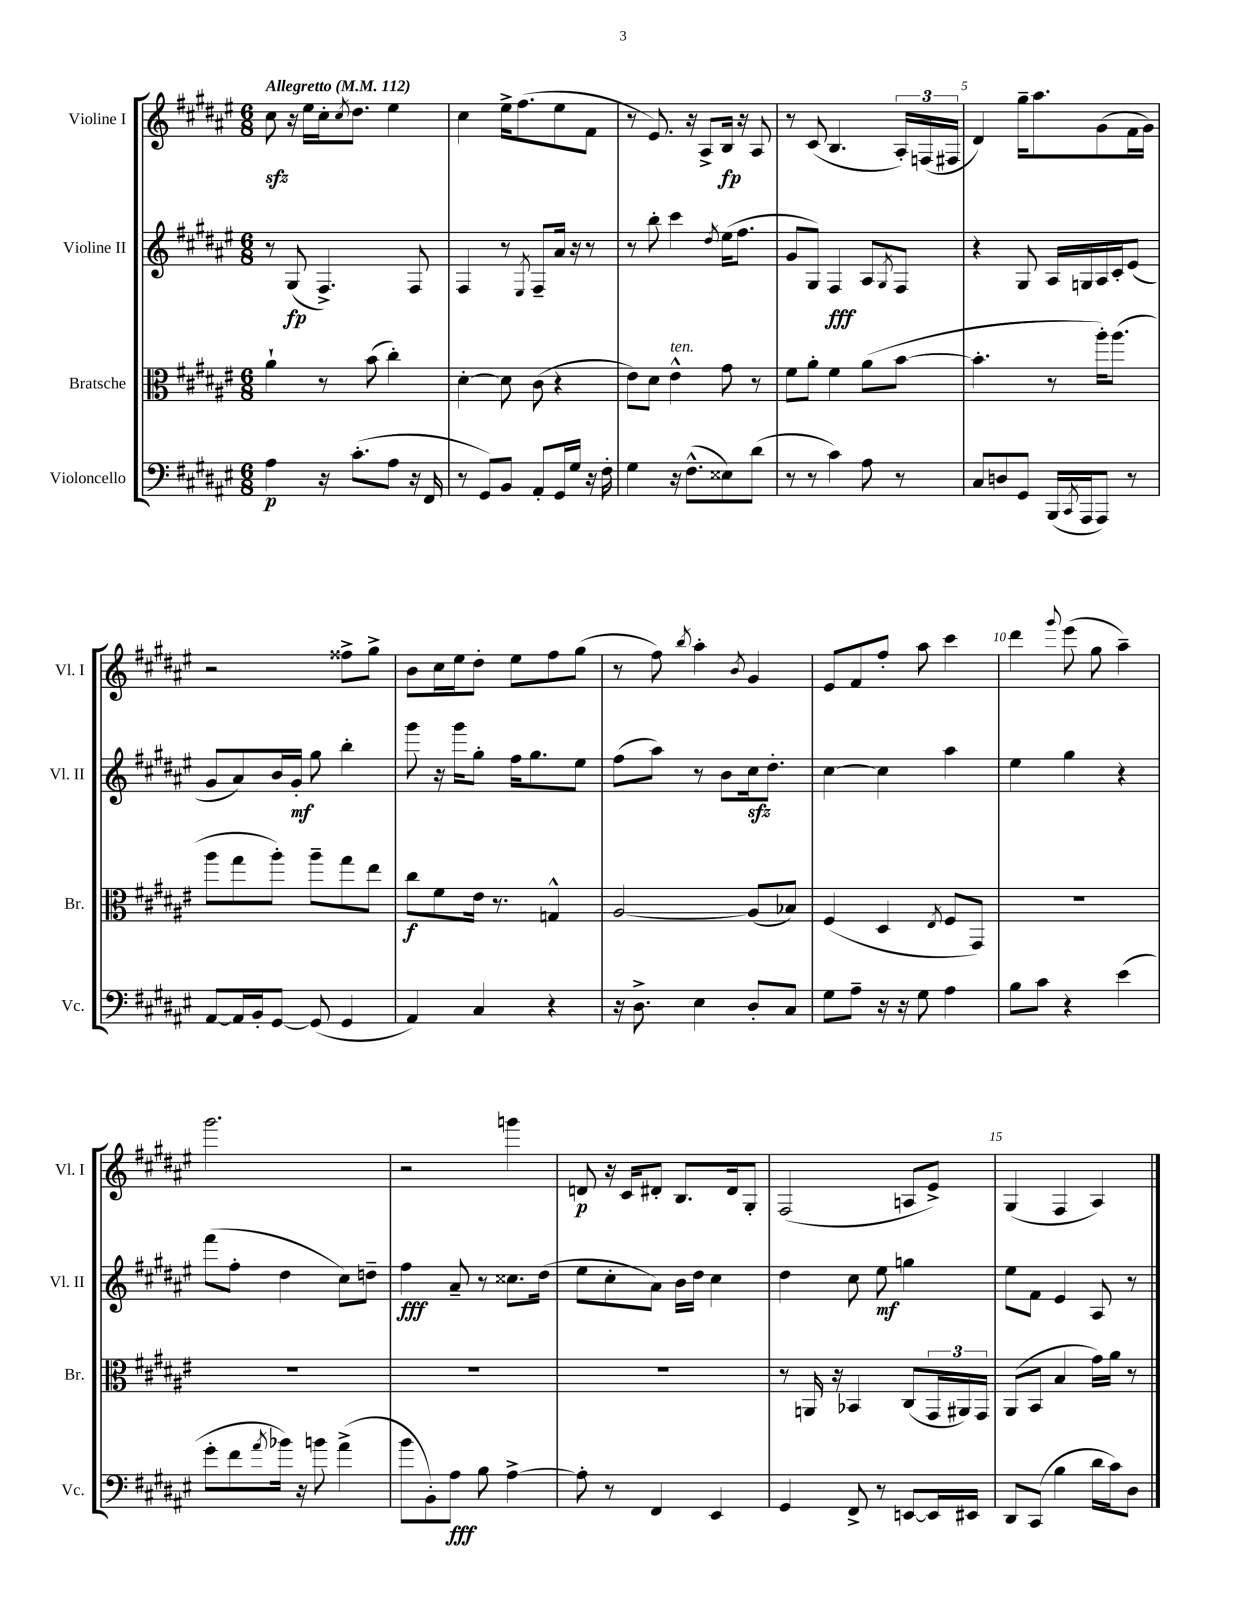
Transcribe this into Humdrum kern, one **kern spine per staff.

**kern	**dynam	**kern	**dynam	**kern	**dynam	**kern	**dynam
*part4	*part4	*part3	*part3	*part2	*part2	*part1	*part1
*staff4	*staff4	*staff3	*staff3	*staff2	*staff2	*staff1	*staff1
*I"Violoncello	*	*I"Bratsche	*	*I"Violine II	*	*I"Violine I	*
*I'Vc.	*	*I'Br.	*	*I'Vl. II	*	*I'Vl. I	*
*clefF4	*	*clefC3	*	*clefG2	*	*clefG2	*
*k[f#c#g#d#a#e#]	*	*k[f#c#g#d#a#e#]	*	*k[f#c#g#d#a#e#]	*	*k[f#c#g#d#a#e#]	*
*M6/8	*	*M6/8	*	*M6/8	*	*M6/8	*
*MM112	*	*MM112	*	*MM112	*	*MM112	*
=1	=1	=1	=1	=1	=1	=1	=1
!	!	!	!	!	!	!LO:TX:a:B:t=Allegretto	!
4A#\	p	4a#`\	.	8r	.	8cc#zz\	.
.	.	.	.	(8G#/	fp	16r	.
.	.	.	.	.	.	16ee#\LL	.
16r	.	8r	.	4.F#^/)	.	16cc#'\J	.
.	.	.	.	.	.	8qcc#/	.
(8.c#'\L	.	.	.	.	.	8.dd#\J	.
.	.	(8b\	.	.	.	.	.
8A#\J	.	4cc#'\)	.	.	.	4ee#\	.
16r	.	.	.	8F#/	.	.	.
16FF#/	.	.	.	.	.	.	.
=2	=2	=2	=2	=2	=2	=2	=2
8r	.	[4d#'\	.	4F#/	.	4cc#\	.
8GG#/L)	.	.	.	.	.	.	.
8BB/J	.	8d#\]	.	8r	.	16ee#^\KL	.
.	.	.	.	.	.	(8.ff#\	.
.	.	.	.	8qE#/	.	.	.
8AA#'/L	.	(8c#\	.	8F#~/L	.	.	.
16GG#/L	.	4r	.	16a#/Jk	.	8ee#\	.
16G#/JJ	.	.	.	16r	.	.	.
16r	.	.	.	8r	.	8f#\J	.
16F#'\	.	.	.	.	.	.	.
=3	=3	=3	=3	=3	=3	=3	=3
4G#\	.	8e#\L)	.	8r	.	8r	.
.	.	8d#\J	.	8bb'\	.	8.e#/)	.
!	!	!LO:TX:a:i:t=ten.	!	!	!	!	!
16r	.	4e#^^\	.	4ccc#\	.	.	.
(8.F#^^\L	.	.	.	.	.	16r	.
.	.	.	.	.	.	8A#^/L	.
.	.	.	.	8qdd#/	.	.	.
8E##X\)	.	8g#\	.	(16ee#\KL	.	16B/Jk	fp
.	.	.	.	8.ff#\J	.	16r	.
(8d#\J	.	8r	.	.	.	8A#/	.
=4	=4	=4	=4	=4	=4	=4	=4
8r	.	8f#\L	.	8g#/L	.	8r	.
8r	.	8a#'\J	.	8G#/J)	.	(8c#/	.
4c#\)	.	4f#\	.	4F#/	fff	4.B/	.
8A#\	.	(8a#\L	.	8A#/L	.	.	.
.	.	.	.	8qG#/	.	.	.
8r	.	[8b\J	.	8F#/J	.	24A#'/LL)	.
.	.	.	.	.	.	(24Fn/	.
.	.	.	.	.	.	24F#X/JJ	.
=5	=5	=5	=5	=5	=5	=5	=5
8C#/L	.	4.b'\]	.	4r	.	4d#/)	.
8Dn/	.	.	.	.	.	.	.
8GG#/J	.	.	.	8G#/	.	16gg#~\KL	.
.	.	.	.	.	.	8.aa#\	.
(16BBB/LL	.	8r	.	16A#/LL	.	.	.
8qCC#/	.	.	.	.	.	.	.
16AAA#/J	.	.	.	16Gn/	.	.	.
8AAA#/J)	.	16aa#'\KL)	.	16A#/	.	(8g#\	.
.	.	(8.aa#\J	.	16c#'/J	.	.	.
8r	.	.	.	(8e#/J	.	16f#\L	.
.	.	.	.	.	.	16g#\JJ)	.
!!LO:LB:g=z
=6	=6	=6	=6	=6	=6	=6	=6
[8AA#/L	.	8aa#\L	.	8g#/L	.	2r	.
16AA#/L]	.	8gg#\	.	8a#/)	.	.	.
16BB'/J	.	.	.	.	.	.	.
[8GG#/J	.	8aa#'\J)	.	16b/L	.	.	.
.	.	.	.	16g#'/JJ	mf	.	.
(8GG#/]	.	8aa#~\L	.	8gg#\	.	.	.
4GG#/	.	8gg#\	.	4bb'\	.	8ff##X^\L	.
.	.	8ee#\J	.	.	.	8gg#^\J	.
=7	=7	=7	=7	=7	=7	=7	=7
4AA#/)	.	8cc#\L	f	8ggg#\	.	8b\L	.
.	.	8f#\	.	16r	.	16cc#\L	.
.	.	.	.	16ggg#\KL	.	16ee#\J	.
4C#/	.	16e#\Jk	.	8gg#'\J	.	8dd#'\J	.
.	.	8.r	.	.	.	.	.
.	.	.	.	16ff#\KL	.	8ee#\L	.
.	.	.	.	8.gg#\	.	.	.
4r	.	4Gn^^/	.	.	.	8ff#\	.
.	.	.	.	8ee#\J	.	(8gg#\J	.
=8	=8	=8	=8	=8	=8	=8	=8
16r	.	[2A#/	.	(8ff#\L	.	8r	.
8.D#^\	.	.	.	.	.	.	.
.	.	.	.	8aa#\J)	.	8ff#\)	.
.	.	.	.	.	.	8qbb/	.
4E#\	.	.	.	8r	.	4aa#'\	.
.	.	.	.	8b\L	.	.	.
.	.	.	.	.	.	8qb/	.
8D#'/L	.	(8A#/L]	.	16cc#zz\k	.	4g#/	.
.	.	.	.	8.dd#'\J	.	.	.
8C#/J	.	8B-X/J)	.	.	.	.	.
=9	=9	=9	=9	=9	=9	=9	=9
8G#\L	.	(4F#/	.	[4cc#\	.	8e#/L	.
8A#~\J	.	.	.	.	.	8f#/	.
16r	.	4D#/	.	4cc#\]	.	8ff#'/J	.
16r	.	.	.	.	.	.	.
8G#\	.	.	.	.	.	8aa#\	.
.	.	8qE#/	.	.	.	.	.
4A#\	.	8F#/L	.	4aa#\	.	4ccc#\	.
.	.	8GG#/J)	.	.	.	.	.
=10	=10	=10	=10	=10	=10	=10	=10
8B\L	.	2.r	.	4ee#\	.	4ddd#\	.
8c#\J	.	.	.	.	.	.	.
.	.	.	.	.	.	8qqggg#/	.
4r	.	.	.	4gg#\	.	(8eee#\	.
.	.	.	.	.	.	8gg#\	.
(4e#\	.	.	.	4r	.	4aa#~\)	.
!!LO:LB:g=z
=11	=11	=11	=11	=11	=11	=11	=11
8g#'\L	.	2.r	.	(8fff#\L	.	2.ggg#\	.
8f#\	.	.	.	8ff#'\J	.	.	.
8qa#/	.	.	.	.	.	.	.
16b-X\Jk)	.	.	.	4dd#\	.	.	.
16r	.	.	.	.	.	.	.
8bn\	.	.	.	.	.	.	.
(4a#^\	.	.	.	8cc#\L)	.	.	.
.	.	.	.	8ddn~\J	.	.	.
=12	=12	=12	=12	=12	=12	=12	=12
8b\L	.	2.r	.	4ff#\	fff	2r	.
8BB'\)	.	.	.	.	.	.	.
8A#\J	fff	.	.	8a#~/	.	.	.
8B\	.	.	.	8r	.	.	.
[4A#^\	.	.	.	8.cc##X\L	.	4gggn\	.
.	.	.	.	(16dd#\Jk	.	.	.
=13	=13	=13	=13	=13	=13	=13	=13
8A#'\]	.	2.r	.	8ee#\L	.	8dn/	p
8r	.	.	.	8cc#'\	.	16r	.
.	.	.	.	.	.	16c#/KL	.
4FF#/	.	.	.	8a#\J)	.	8d#X'/J	.
.	.	.	.	16b\LL	.	8.B/L	.
.	.	.	.	16dd#\JJ	.	.	.
4EE#/	.	.	.	4cc#\	.	.	.
.	.	.	.	.	.	16d#/k	.
.	.	.	.	.	.	8G#'/J	.
=14	=14	=14	=14	=14	=14	=14	=14
4GG#/	.	8r	.	4dd#\	.	(2F#/	.
.	.	16AAn/	.	.	.	.	.
.	.	16r	.	.	.	.	.
8FF#^/	.	4BB-X/	.	8cc#\	.	.	.
8r	.	.	.	8ee#\	mf	.	.
[8EEn/L	.	(8C#/L	.	4ggn\	.	8An/L	.
16EE/L]	.	24GG#/L	.	.	.	8e#^/J)	.
.	.	24AA#X/)	.	.	.	.	.
16EE#X/JJ	.	.	.	.	.	.	.
.	.	24GG#/JJ	.	.	.	.	.
=15	=15	=15	=15	=15	=15	=15	=15
8DD#/L	.	(8AA#/L	.	8ee#\L	.	(4G#/	.
(8CC#/J	.	8BB/J	.	8f#\J	.	.	.
4B\	.	4B/	.	4e#/	.	4F#/	.
16d#\LL	.	16g#\LL)	.	8A#/	.	4A#/)	.
16c#\J)	.	16a#\JJ	.	.	.	.	.
8D#\J	.	8r	.	8r	.	.	.
==	==	==	==	==	==	==	==
*-	*-	*-	*-	*-	*-	*-	*-
